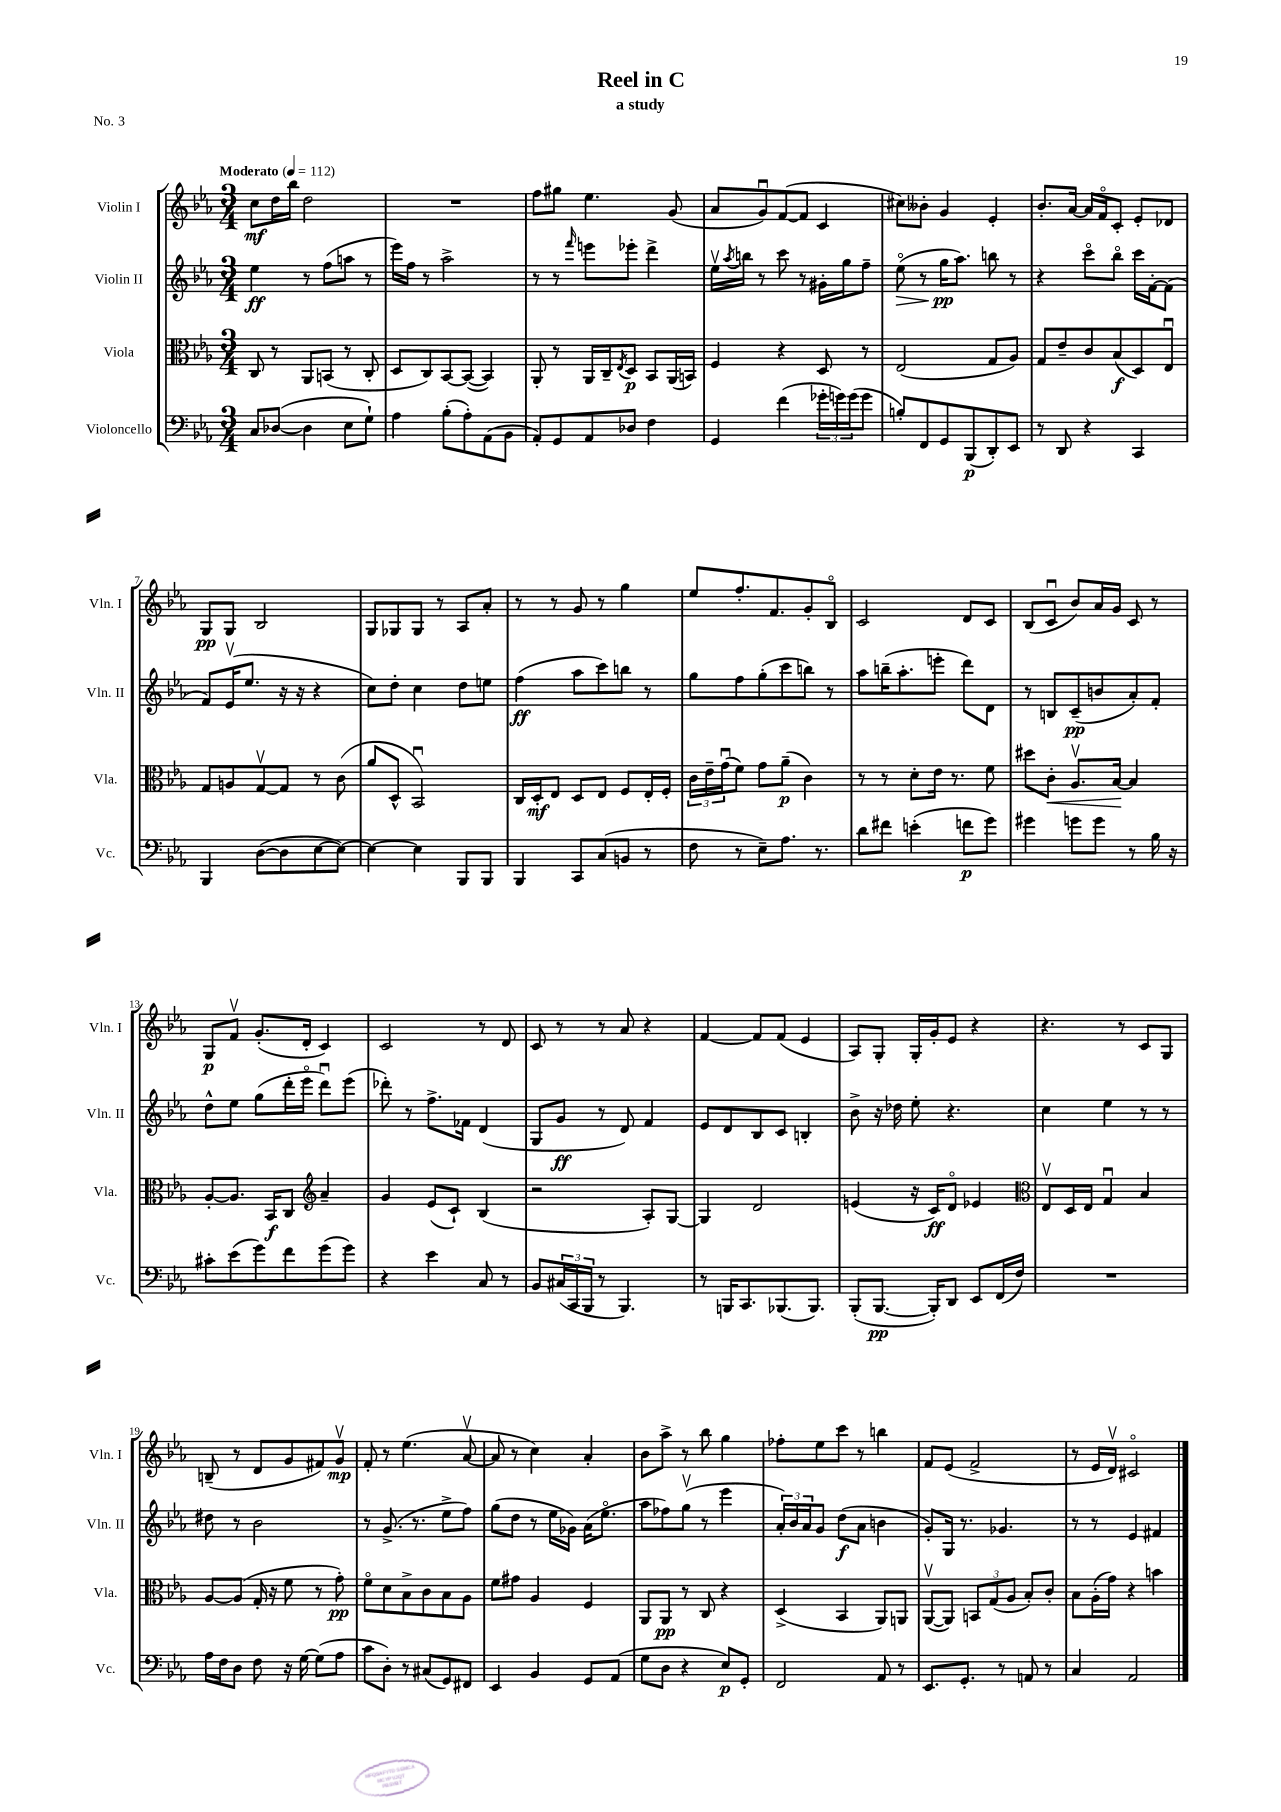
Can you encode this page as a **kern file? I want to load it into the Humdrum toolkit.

**kern	**kern	**kern	**kern
*staff4	*staff3	*staff2	*staff1
*clefF4	*clefC3	*clefG2	*clefG2
*k[b-e-a-]	*k[b-e-a-]	*k[b-e-a-]	*k[b-e-a-]
*M3/4	*M3/4	*M3/4	*M3/4
*MM112	*MM112	*MM112	*MM112
8C	8C	4ee-	8cc
([8D-	8r	.	16dd
.	.	.	16bb-
4D-]	8AA-	8r	2dd
.	(8BB	(8ff	.
8E-	8r	8aa	.
8G`)	8C'	8r	.
=	=	=	=
4A-	8D	16eee-)	2.r
.	.	16ff	.
.	8C)	8r	.
(8B-'	[8BB-	2aa-^	.
8A-')	(8BB-_	.	.
(8AA-	4BB-])	.	.
8BB-	.	.	.
=	=	=	=
8AA-')	8AA-'	8r	8ff
8GG	8r	8r	8gg#
.	.	16qqfff	.
8AA-	16AA-	8eee	4.ee-
.	16C~	.	.
.	8qE-	.	.
8D-	8D	8eee-'	.
4F	8BB-	4ddd^	.
.	(16AA-	.	(8g
.	16BB)	.	.
=	=	=	=
4GG	4F	16ee-v	8a-
.	.	8qaa-	.
.	.	16bb	.
.	.	8r	8gu)
(4f	4r	8ccc	([8f
.	.	8r	8f]
24g-'	8D	16g#'	4c
24g)	.	.	.
.	.	16gg	.
(24g	.	.	.
8g	8r	8ff~	.
=	=	=	=
8B')	(2E-	(8ee-o	8cc#)
8FF	.	8r	8b--'
8GG	.	16gg	4g
.	.	8.aa-)	.
(8BBB-	.	.	.
8DD')	8G	8bb	4e-'
8EE-	8A-)	8r	.
=	=	=	=
8r	8G	4r	8.b-'
8DD	8e-~	.	.
.	.	.	[16a-
4r	8c	8ccco	16a-]
.	.	.	16fo
.	(8B-	8bb-o	8c'
4CC	8D)	16ccc	8e-'
.	.	[16f'	.
.	8E-u	(8f]	8d-
=	=	=	=
4BBB-	8G	8f)	8G
.	8A	(16e-v	8G
.	.	8.ee-	.
([8D	[8Gv	.	2B-
8D]	8G]	16r	.
.	.	16r	.
[8E-	8r	4r	.
8E-_)	(8c	.	.
=	=	=	=
4E-_	8a-	8cc)	8G
.	8D^^	8dd'	8G-
4E-]	2BB-u)	4cc	8G-
.	.	.	8r
8BBB-	.	8dd	8A-
8BBB-	.	8ee	8a-'
=	=	=	=
4BBB-	16C	(4ff	8r
.	16D'	.	.
.	8E-	.	8r
8CC	8D	8aa-	8g
(8C	8E-	8ccc)	8r
8BB	8F	8bb	4gg
8r	16E-'	8r	.
.	16F'	.	.
=	=	=	=
8F	24c	8gg	8ee-
.	24e-~	.	.
.	(24gu	.	.
8r	8f)	8ff	8.ff'
8E-~)	8g	(8gg'	.
.	.	.	8.f
8.A-	(8a-~	8ccc	.
.	4c)	8bb)	8g'
8.r	.	.	.
.	.	8r	8B-o
=	=	=	=
8d	8r	8aa-	2c
8f#	8r	(16bb~	.
.	.	8.aa-'	.
(4e'	8d'	.	.
.	16e-	8eee'	.
.	8.r	.	.
8f	.	8ddd)	8d
8g)	8f	8d	8c
=	=	=	=
4g#	8dd#	8r	(8B-
.	8c'	8B	8cu
8g	8.A-v	(8c~	8b-)
8g	.	8b	16a-
.	[16B-	.	16g
8r	4B-]	8a-')	8c
16B-	.	8f'	8r
16r	.	.	.
=	=	=	=
8c#'	[8A-'	8dd^^	8G
(8e-	8.A-]	8ee-	8fv
8g)	.	(8gg	(8.g'
.	16BB-	.	.
8f	8C	16ddd'	.
.	.	16eee-o	16d'
*	*clefG2	*	*
(8g	4a-~	8dddu)	4c)
8g)	.	(8eee-	.
=	=	=	=
4r	4g	8ddd-')	2c
.	.	8r	.
4e-	(8e-	8.ff^	.
.	8c`)	.	.
.	.	16f-	.
8C	(4B-	(4d	8r
8r	.	.	8d
=	=	=	=
8BB-	2r	8G	8c
(24C#	.	8g	8r
24CC	.	.	.
24BBB-	.	.	.
8r	.	8r	8r
4.BBB-)	.	8d)	8a-
.	8A-')	4f	4r
.	[8G	.	.
=	=	=	=
8r	4G]	8e-	[4f
16BBB	.	8d	.
8.CC	.	.	.
.	2d	8B-	8f]
(8.BBB-	.	8c	(8f
.	.	4B'	4e-
8.BBB-)	.	.	.
=	=	=	=
(8BBB-'	(4e	8b-^	8A-)
[8.BBB-	.	16r	8G'
.	.	16dd-	.
.	16r	8ee-'	16G'
16BBB-'])	16c)	.	16g'
8DD	8do	4.r	8e-
8EE-	4e-	.	4r
(16FF	.	.	.
16F)	.	.	.
=	=	=	=
*	*clefC3	*	*
2.r	8E-v	4cc	4.r
.	16D	.	.
.	16E-	.	.
.	4Gu	4ee-	.
.	.	.	8r
.	4B-	8r	8c
.	.	8r	8G
=	=	=	=
16A-	[8A-	8dd#	(8B~
16F	.	.	.
8D	(8A-]	8r	8r
8F	16G'	2b-	8d
.	16r	.	.
16r	8f	.	8g
[16G	.	.	.
(8G]	8r	.	8f#)
8A-	8g')	.	8gv
=	=	=	=
8c	8fo	8r	8f'
8D')	8d	(8.g^	8r
8r	8B-^	.	(4.ee-
.	.	8.r	.
(8C#	8c	.	.
8GG)	8B-	8ee-^	.
8FF#	8A-	8ff)	[8a-v
=	=	=	=
4EE-	8f	(8gg	8a-]
.	8g#	8dd	8r
4BB-	4A-	8r	4cc)
.	.	16ee-	.
.	.	16g-)	.
8GG	4F	(16a-	4a-'
.	.	8.ee-o	.
(8AA-	.	.	.
=	=	=	=
8G	8AA-	8aa-	8b-
8D	8AA-	8ff-)	8aa-^
4r	8r	(8ggv	8r
.	8C	8r	8bb-
8E-)	4r	4eee-	4gg
8GG'	.	.	.
=	=	=	=
2FF	(4D^	24a-')	8ff-'
.	.	24b-	.
.	.	24a-	.
.	.	8g	8ee-
.	4BB-	(8dd	8ccc
.	.	8a-	8r
8AA-	8AA-)	4b	4bb
8r	8AA	.	.
=	=	=	=
8.EE-	([8AA-v	8g')	8f
.	8AA-])	16G	(8e-
8.GG'	.	8.r	.
.	12BB	.	2f^
.	(12G	.	.
8r	.	4.g-	.
.	12A-	.	.
8AA	8B-')	.	.
8r	8c'	.	.
=	=	=	=
4C	8B-	8r	8r
.	(16A-'	8r	16e-
.	16g)	.	16dv)
2AA-	4r	4e-	2c#o
.	4b	4f#	.
==	==	==	==
*-	*-	*-	*-
